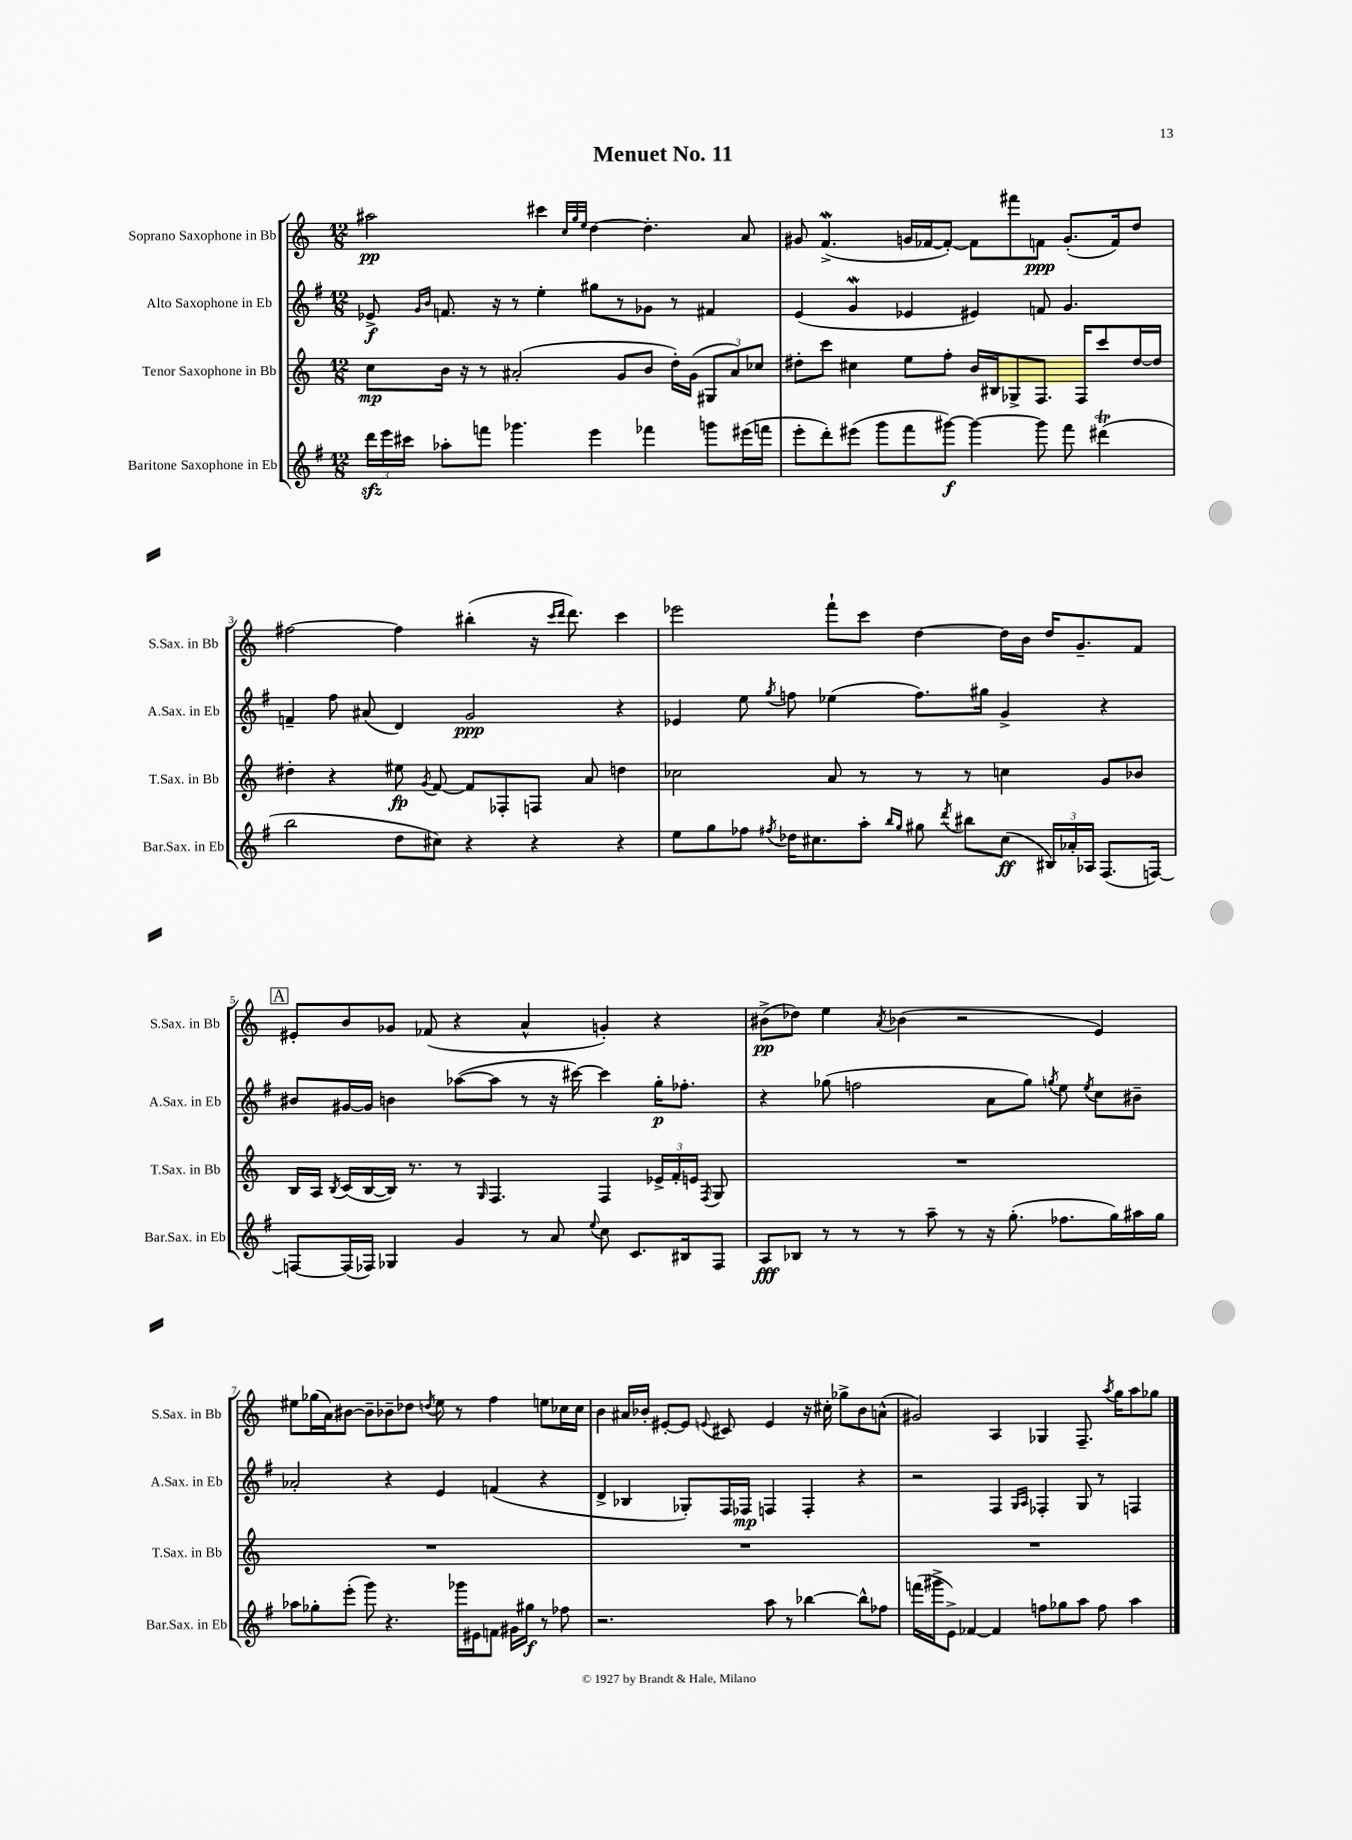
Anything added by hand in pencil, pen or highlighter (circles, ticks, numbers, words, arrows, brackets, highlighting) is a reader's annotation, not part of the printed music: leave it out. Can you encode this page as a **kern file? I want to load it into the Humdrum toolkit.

**kern	**kern	**kern	**kern
*staff4	*staff3	*staff2	*staff1
*clefG2	*clefG2	*clefG2	*clefG2
*k[f#]	*k[]	*k[f#]	*k[]
*M12/8	*M12/8	*M12/8	*M12/8
24ddd\LL	8cc\L	8e-^/	2aa#\
24eee\	.	.	.
24ccc#\JJ	.	.	.
.	.	16qqg/LL	.
.	.	16qqb/JJ	.
8aa-'\L	16b\Jk	8.f/	.
.	16r	.	.
8fff\J	8r	.	.
.	.	16r	.
4.ggg-\	(2a#'/	8r	.
.	.	4ee'\	4ccc#\
.	.	.	32qqcc/LLL
.	.	.	32qqgg/
.	.	.	32qqee/JJJ
4eee\	.	8gg#\L	[4dd\
.	8g/L	8r	.
4fff-\	8b/J	8g-\J	4.dd'\]
.	16dd'\LL)	8r	.
.	(16g\JJ	.	.
8ggg\L	12G#/L	4f#/	.
.	12a#/)	.	.
(16eee#\L	.	.	8a/
.	12cc-/J	.	.
16fff\JJ	.	.	.
=	=	=	=
8eee'\L	8dd#'\L	(4e/	8g#/
8ddd'\)	8ccc\J	.	(4.f^/
(8eee#\J	4cc#\	4g/	.
8ggg\L	.	.	.
8fff#\	8ee\L	4e-/	16g/LL
.	.	.	[16f-/J
[8ggg#\J)	8ff'\J	.	8f-'/_J)
4ggg#\_	16b/LL	4e#/)	8f-\]L
.	16B#/J	.	.
.	8G-^/	.	8fff#\
8ggg#\]	8.F/J	8f/	8f\J
8fff#\	.	4.g/	(8.g'/L
.	16F/LK	.	.
(4ddd#\	8ccc/	.	.
.	.	.	16f/k)
.	[16dd#/L	.	8dd/J
.	16dd#/]JJ	.	.
=	=	=	=
2bb\	4dd#'\	4f~/	[2ff#\
.	4r	8ff#\	.
.	.	(8a#/	.
8dd\L	8ee#\	4d/)	4ff#\]
.	8qg/	.	.
8cc#\J)	[8f/	.	.
4r	8f/]L	2g/	(4bb#'\
.	8F-'/	.	.
4r	8F/J	.	16r
.	.	.	16qqccc/LL
.	.	.	16qqddd/JJ
.	.	.	8.ddd\)
.	8a/	.	.
4r	4dd\	4r	4ccc\
=	=	=	=
8ee\L	2cc-\	4e-/	2eee-\
8gg\	.	.	.
8ff-\J	.	8ee\	.
8qff#/	.	8qgg/	.
16dd-\LK	.	8ff\	.
8.cc#\	.	.	.
.	8a/	(4ee-\	8fff`\L
8aa'\J	8r	.	8ccc\J
16qqbb/LL	.	.	.
16qqgg/JJ	.	.	.
8gg#\	8r	8.ff\L)	[4dd\
8qddd/	.	.	.
8bb#\L	8r	.	.
.	.	16gg#\Jk	.
(8cc#\J	4cc\	4g^/	16dd\]LL
.	.	.	16b\JJ
24B#/LL)	.	.	16dd/LK
24a-'/	.	.	.
.	.	.	8.g~/
24A-/JJ	.	.	.
(8.F#/L	8g/L	4r	.
.	8b-/J	.	8f/J
[16F/Jk)	.	.	.
=	=	=	=
8F/_L	16B/LL	8b#/L	8e#'/L
.	16A/JJ	.	.
.	8qB/	.	.
(16F/]L	(16c/LL	[16g#/L	8b/
16F-/JJ)	[16B/	16g#/]JJ	.
4G-/	16B/]JJ)	4b\	8g-/J
.	8.r	.	.
.	.	.	(8f-/
4g/	8r	([8aa-\L	4r
.	16qqG/	.	.
.	4.F/	8aa-\]J	.
8r	.	8r	4a^^/
8a/	.	16r	.
.	.	[16ccc#\)	.
8qqee/	.	.	.
8cc\	4F/	4ccc#\]	4g'/)
8.c/L	.	.	.
.	24e-^/LL	16gg'\LK	4r
.	24f'/	.	.
16B#/k	.	8.ff-'\J	.
.	24e/JJ	.	.
.	8qF/	.	.
8F-/J	8G/	.	.
=	=	=	=
8A/L	1.r	4r	(8b#^\L
8B-/J	.	.	8dd-\J)
8r	.	(8gg-\	4ee\
8r	.	2ff\	.
.	.	.	8qa/
8r	.	.	(4b-\
8aa~\	.	.	.
8r	.	.	2r
16r	.	8a\L	.
(8.gg'\	.	.	.
.	.	8gg-\J)	.
.	.	8qgg/	.
8.ff-\L	.	8ee\	.
.	.	8qee/	.
.	.	8cc\L	4e/)
16gg\L)	.	.	.
16aa#\	.	8b#~\J	.
16gg\JJ	.	.	.
=	=	=	=
8aa-\L	1.r	2a-'/	8ee#\L
8gg-'\	.	.	(16gg-\L
.	.	.	16a\J)
(8eee'\J	.	.	[8b#\J
8ggg\)	.	.	8b#~\]L
4.r	.	4r	8b-~\
.	.	.	8dd-\J
.	.	.	8qdd/
.	.	4e/	8ee#\
16ggg-\LL	.	.	8r
16e#\J	.	.	.
8f\J	.	(4f/	4ff\
16g#\LL	.	.	.
16gg#\JJ	.	.	.
8r	.	4r	8ee\L
8ff-\	.	.	16cc-\L
.	.	.	16cc-\JJ
=	=	=	=
2.r	1.r	4d^/	4b\
.	.	4B-/	16a#/LL
.	.	.	16b-'/JJ
.	.	.	[8e#'/L
.	.	8G-'/L)	8e#/]J
.	.	.	8qqe/
.	.	16F#/L	8c#/
.	.	16F-/JJ	.
8aa\	.	4F/	4e/
8r	.	.	.
[4bb-\	.	4F'/	16r
.	.	.	16cc#'\
.	.	.	8gg-^\L
8bb-^^\]L	.	4r	8b-\
8ff-\J	.	.	(8a^^\J
=	=	=	=
(16fff\LL	1.r	2r	2g#/)
16ggg#^\J	.	.	.
8e^\J)	.	.	.
[4f-/	.	.	.
4f-/]	.	4F#/	4A/
.	.	16qqG/LL	.
.	.	16qqA/JJ	.
8ff\L	.	4F-'/	4G-/
8gg-\	.	.	.
8aa\J	.	8G/	8.F~/
8ff\	.	8r	.
.	.	.	8qaa/
.	.	.	16gg\LK
4aa\	.	4F/	8aa\
.	.	.	8gg-\J
==	==	==	==
*-	*-	*-	*-
